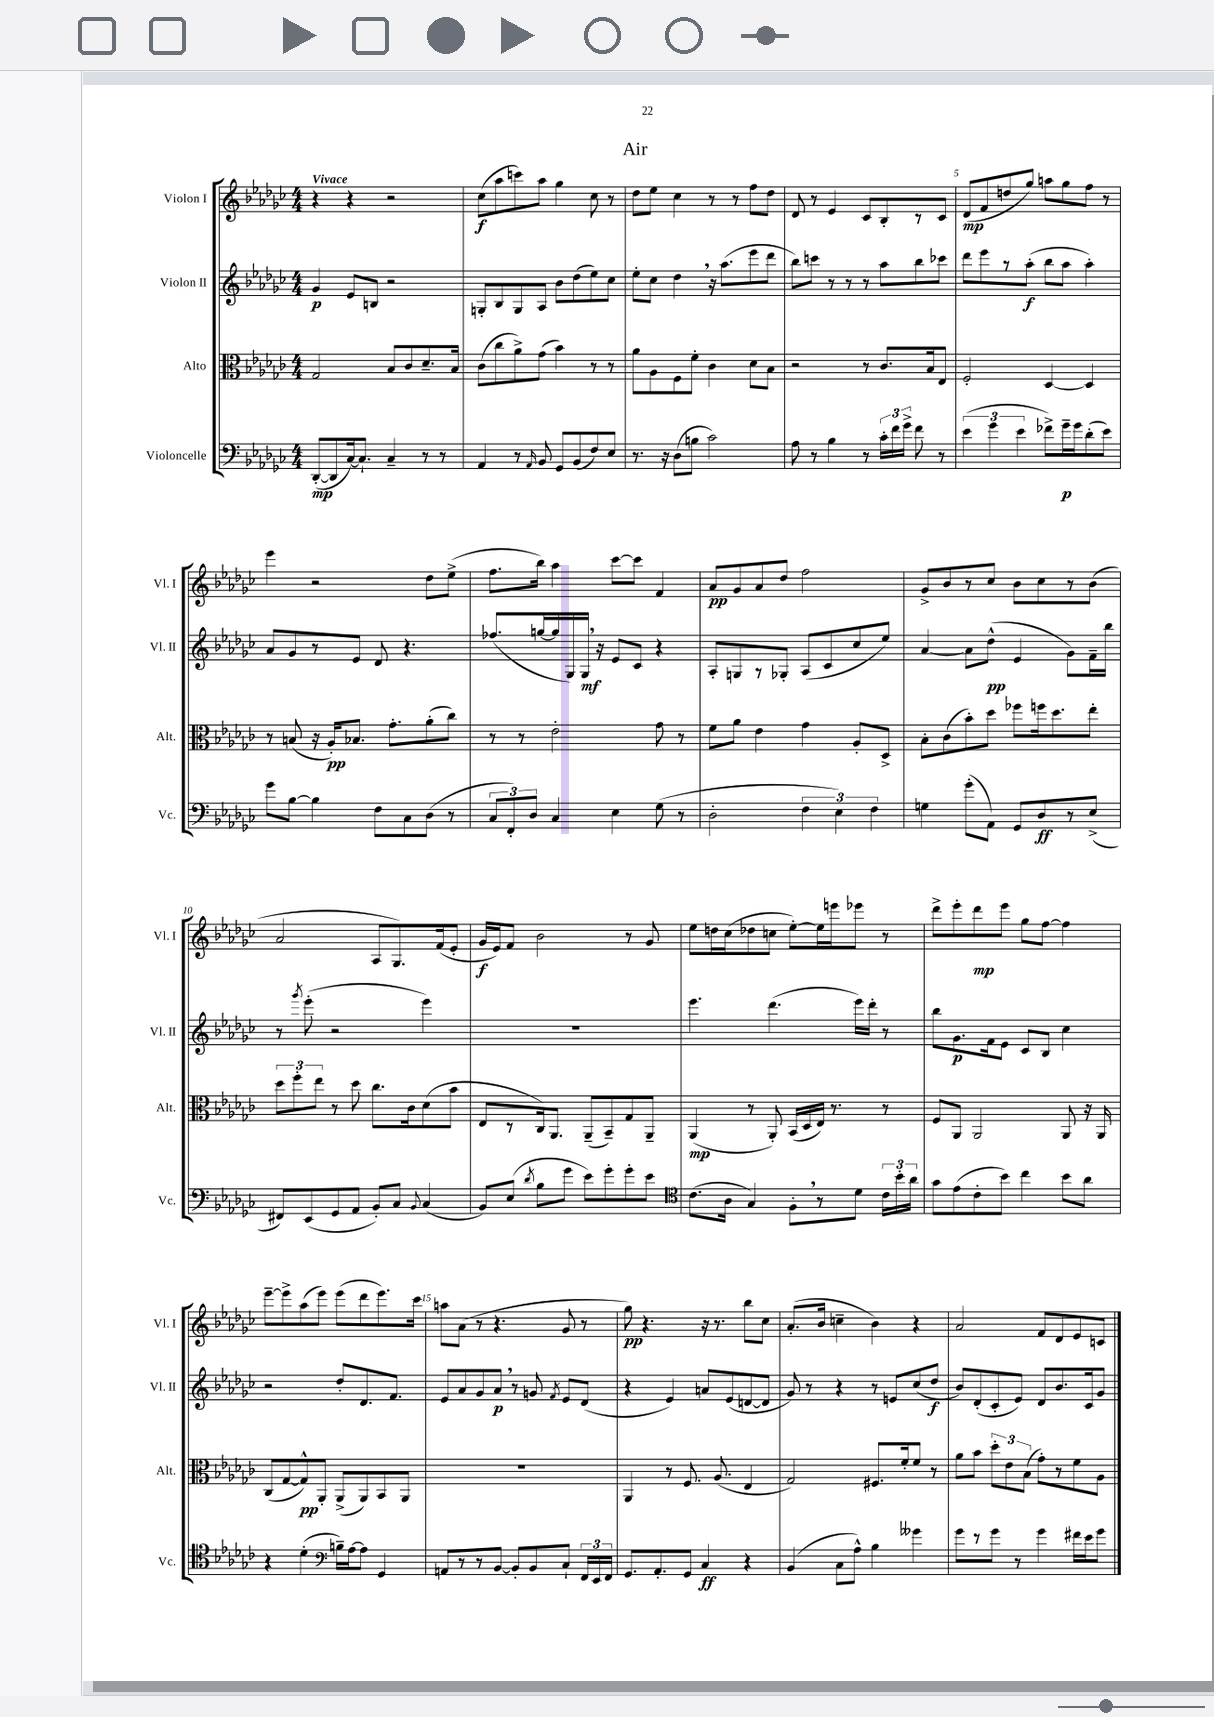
\header { title = "Air" }
<<
\new StaffGroup <<
\new Staff = "s0" \with { instrumentName = "Violon I" shortInstrumentName = "Vl. I" } {
    \clef treble \key ges \major \numericTimeSignature \time 4/4 \tempo "Vivace"
    \autoBeamOff r4 r4 r2 |
    ces''8[\f( aes''8 c'''8) aes''8] ges''4 ces''8 r8 |
    des''8[ ees''8] ces''4 r8 r8 f''8[ des''8] |
    des'8 r8 ees'4 ces'8[ bes8-. r8 ces'8] |
    des'8[\mp( f'8 d''8 ges''8]) a''8[ ges''8 f''8] r8 |
    ees'''4 r2 des''8[ ees''8]->( |
    f''8.[ bes''16]) aes''4 ces'''8[~ ces'''8] f'4 |
    aes'8[\pp ges'8 aes'8 des''8] f''2 |
    ges'8[-> bes'8 r8 ces''8] bes'8[ ces''8 r8 bes'8]( |
    aes'2 aes8[ ges8.) f'16( ees'8]-. |
    ges'16[\f ees'16) f'8] bes'2 r8 ges'8 |
    ees''8[ d''16 ces''16( des''8 c''8] ees''8[~-.) ees''16 e'''16 ees'''8] r8 |
    des'''8[-> ees'''8-. des'''8\mp ees'''8] ges''8[ f''8]~ f''4 |
    ees'''8[~-- ees'''8-> aes''8( ees'''8]) ees'''8[( des'''8 ees'''8.) ces'''16] |
    a''8[ aes'8]( r8 r4. ges'8 r8 |
    ges''8\pp) r4. r16 r8. bes''8[ ces''8] |
    aes'8.[-.( bes'16] c''4-- bes'4) r4 |
    aes'2 f'8[ des'8 ees'8 c'8] \bar "|." |
}
\new Staff = "s1" \with { instrumentName = "Violon II" shortInstrumentName = "Vl. II" } {
    \clef treble \key ges \major \numericTimeSignature \time 4/4
    \autoBeamOff ges'4\p ees'8[ b8] r2 |
    g8[-. bes8 g8 aes8] bes'8[ des''8( ees''8) ces''8] |
    ees''8[-. ces''8] des''4 \breathe r16 aes''8.[( ees'''8 des'''8] |
    bes''8[) c'''8] r8 r8 r8 aes''8[ bes''8 ces'''8] |
    des'''8[ ees'''8 r8 aes''8]-.\f( bes''8[ aes''8] aes''4-.) |
    aes'8[ ges'8 r8 ees'8] des'8 r4. |
    fes''8.[( g''16~ g''16 ges16) ges16]\mf \breathe r16 ees'8[ ces'8] r4 |
    aes8[-. g8 r8 ges8]-. aes8[( ces'8 ces''8 ees''8]) |
    aes'4~ aes'8[ des''8]-^\pp( ees'4 ges'8[) f'16-- bes''16] |
    r8 \acciaccatura { ges'''8 } ees'''8-.( r2 ees'''4) |
    R1 |
    ees'''4. des'''4.( ees'''16[) des'''16]-. r8 |
    bes''8[ ges'8.\p f'16 ees'8] ces'8[ bes8] ces''4 |
    r2 des''8[-. des'8. f'8.] |
    ees'8[ aes'8 ges'8 aes'8]\p \breathe r8 g'8 \acciaccatura { f'8 } ees'8[ des'8]( |
    r4 ees'4) a'8[ ees'8( d'8~ d'8] |
    ges'8) r8 r4 r8 e'8[ ces''8( des''8]\f |
    bes'8[) des'8-.( ces'8-. ees'8]) des'8[ bes'8. ces'16 ges'8] \bar "|." |
}
\new Staff = "s2" \with { instrumentName = "Alto" shortInstrumentName = "Alt." } {
    \clef alto \key ges \major \numericTimeSignature \time 4/4
    \autoBeamOff ges2 bes8[ ces'8 des'8.-- bes16] |
    ces'8[( ces''8 aes'8->) ges'8]( bes'4) r8 r8 |
    aes'8[ aes8 f8 f'8]-. ces'4 des'8[ bes8] |
    r2 r8 ces'8.[ bes16 ees8] |
    f2-. des4~ des4 |
    r8 b8( r16 aes16[-.\pp) bes8.] ges'8.[-. aes'8-.( ces''8]) |
    r8 r8 ees'2-. ges'8 r8 |
    f'8[ aes'8] ees'4 ges'4 aes8[-. des8]-> |
    bes8[-. ces'8( bes'8-.) des''8] fes''8[ f''16 des''8. ees''8]-. |
    \tuplet 3/2 { des''8[ f''8-. ees''8] } r8 des''8 ces''8.[ ces'16 des'8( bes'8] |
    ees8[ r8 ces16) aes,8.] aes,8[--( bes,8--) ges8 aes,8]-- |
    aes,4\mp( r8 aes,8-.) bes,16[( des16 ees16]) r8. r8 |
    f8[ aes,8] aes,2 aes,8 r16 aes,16 |
    ces8[( ges8~ ges8-^\pp) aes,8]-. aes,8[->( aes,8) bes,8 aes,8] |
    R1 |
    aes,4 r8 f8. aes8.( ees4 |
    ges2) fis8.[ f'16-. f'8] r8 |
    aes'8[ bes'8] \tuplet 3/2 { des''8[-. ees'8 bes8]( } ges'8[-.) r8 f'8 aes8] \bar "|." |
}
\new Staff = "s3" \with { instrumentName = "Violoncelle" shortInstrumentName = "Vc." } {
    \clef bass \key ges \major \numericTimeSignature \time 4/4
    \autoBeamOff des,8[~-.\mp( des,8 ces16~) ces8.]-! ces4-- r8 r8 |
    aes,4 r8 \grace { aes,16 } bes,8 ges,8[ bes,8( f8) ees8] |
    r8. r16 des8[( b8] ces'2) |
    aes8 r8 bes4 r8 \tuplet 3/2 { ces'16[-. f'16 ges'16]-> } f'8 r8 |
    \tuplet 3/2 { ees'4( ges'4 ees'4 } fes'8[->) ges'16--\p ges'16 des'8-.( ees'8]) |
    ges'8[ bes8]~ bes4 f8[ ces8 des8]( r8 |
    \tuplet 3/2 { ces8[ f,8-.) des8] } ces4 ees4 ges8( r8 |
    des2-. \tuplet 3/2 { f4 ees4) f4 } |
    g4 ges'8[-.( aes,8]) ges,8[ des8\ff r8 ees8]->( |
    fis,8[) ees,8( ges,8 aes,8] bes,8[-.) ces8] \appoggiatura { bes,8 } ces4( |
    bes,8[) ees8]( \acciaccatura { des'8 } bes8[ ges'8] ees'8[) ges'8-. ges'8-. ees'8] |
    \clef tenor ces'8.[( aes16] ges4) f8[-. \breathe r8 des'8] \tuplet 3/2 { ces'16[ bes'16-. aes'16] } |
    ges'8[ ees'8( ces'8-. bes'8]) ces''4 bes'8[ aes'8] |
    r4 des'4-.( \clef bass b16[--) aes16~ aes8] ges,4 |
    a,8[ r8 r8 bes,8]~ bes,8[-. bes,8 ces8]-! \tuplet 3/2 { f,16[ ees,16 f,16] } |
    ges,8.[ aes,8.-. ges,8] ces4\ff r4 |
    bes,4( ces8[ aes8]-^) bes4 geses'4 |
    ges'8[ r8 ges'8] r8 ges'4 fis'16[ ees'16 ges'8] \bar "|." |
}
>>
>>
\layout { \context { \Score \override BarNumber.break-visibility = ##(#f #t #t) barNumberVisibility = #(every-nth-bar-number-visible 5) } }
